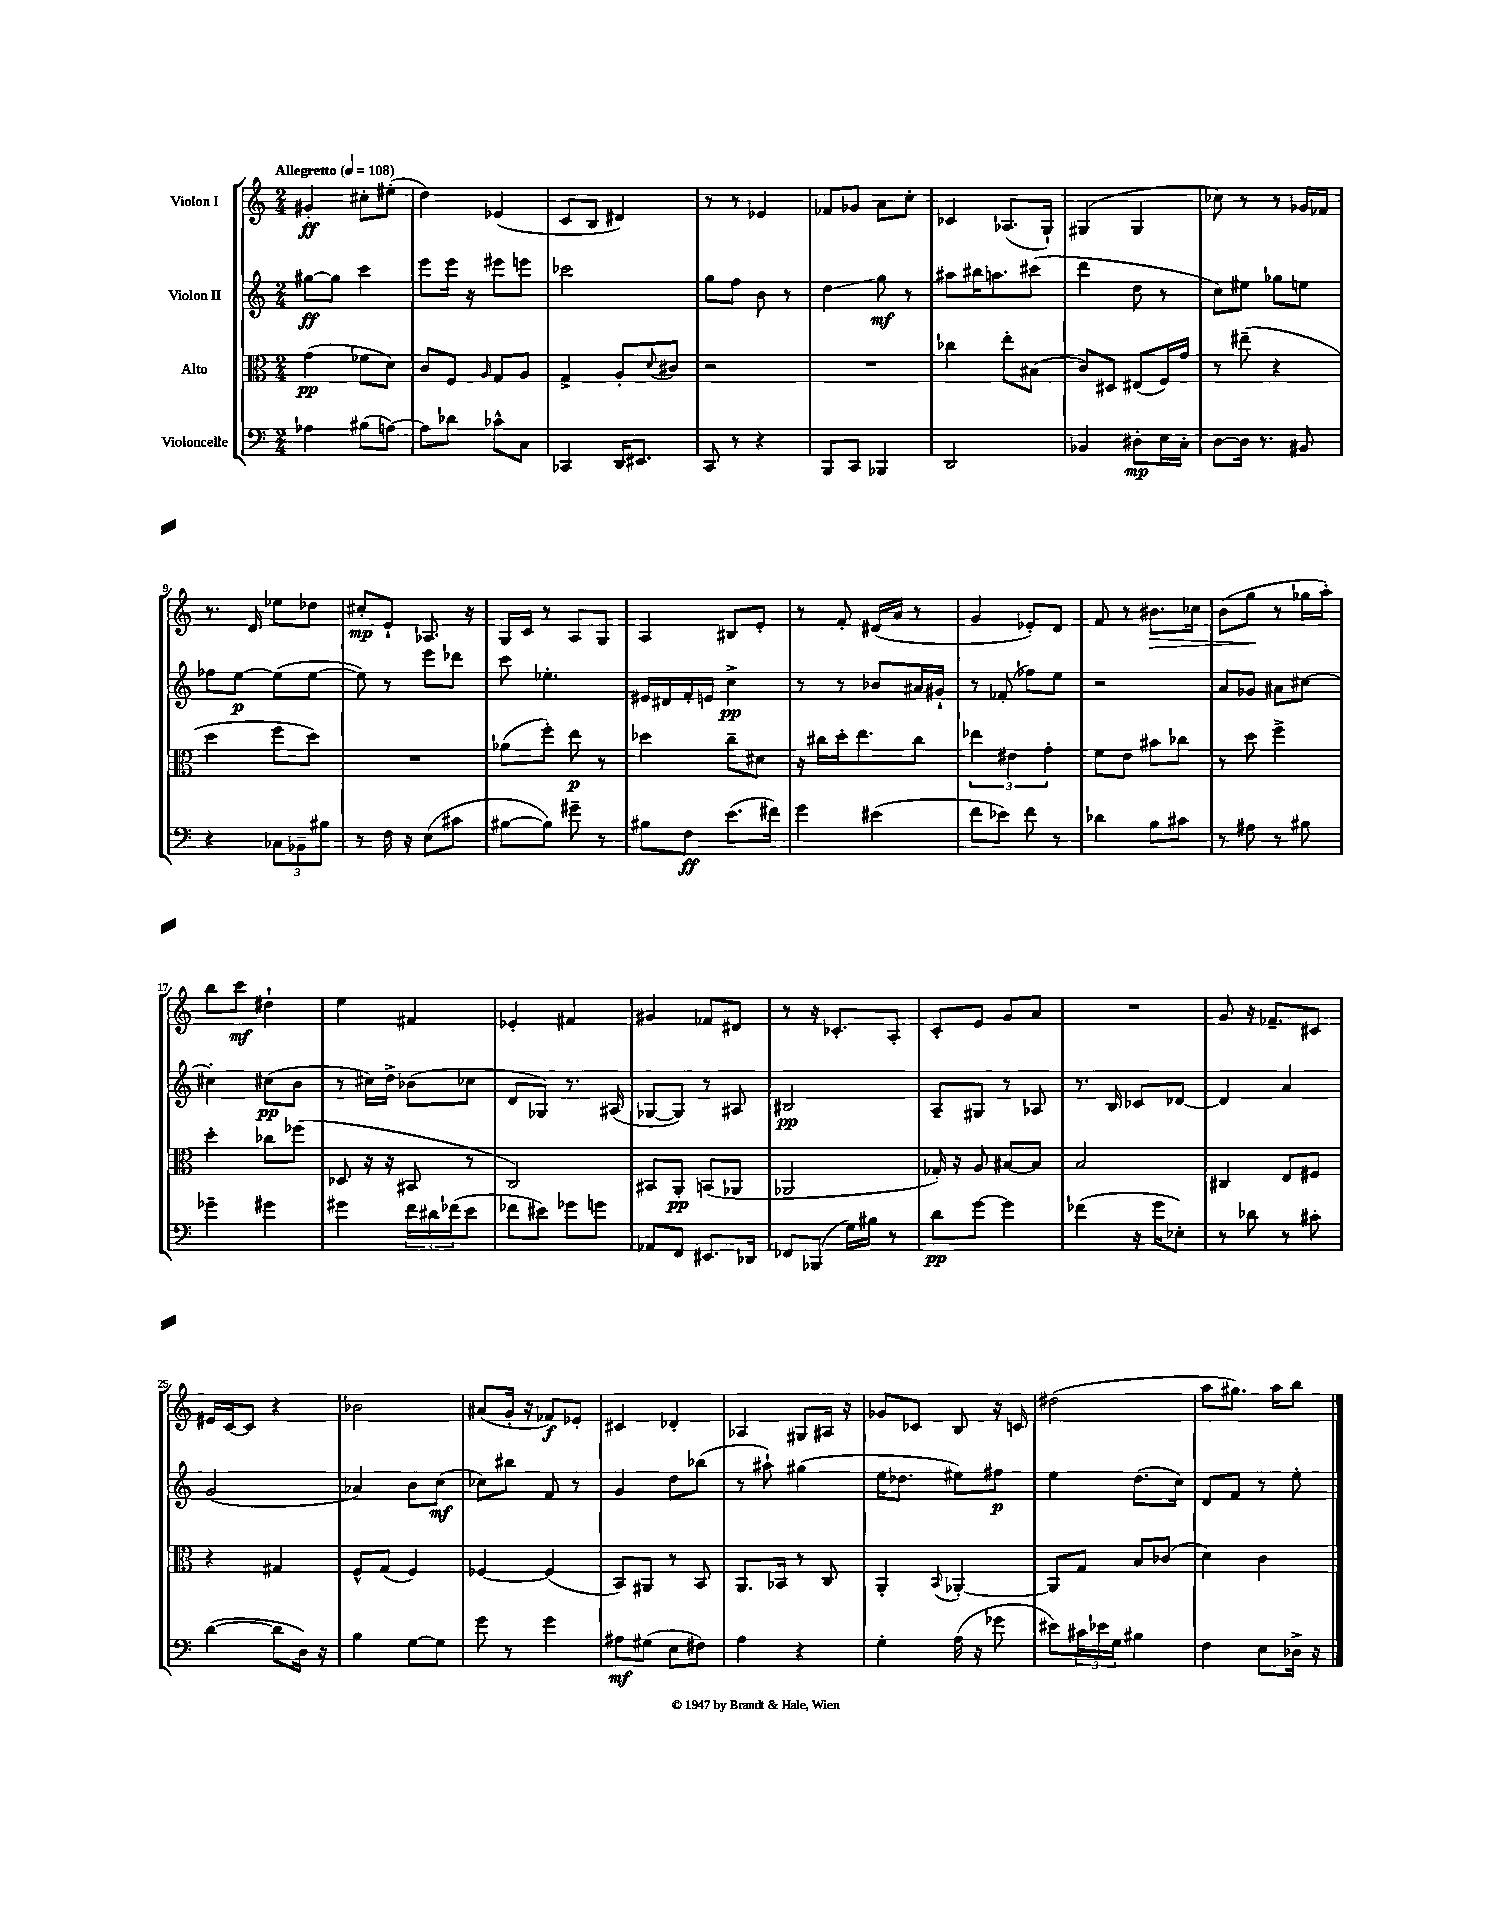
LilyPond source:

<<
\new StaffGroup <<
\new Staff = "s0" \with { instrumentName = "Violon I" } {
    \clef treble \key c \major \numericTimeSignature \time 2/4 \tempo "Allegretto" 4 = 108
    gis'4-.\ff cis''8-. eis''8-.( |
    d''4) ees'4( |
    c'8 b8 dis'4) |
    r8 r8 ees'4 |
    fes'8 ges'8 a'8 c''8-. |
    ces'4 aes8.( g16-!) |
    gis4( gis4 |
    ces''8) r8 r8 ges'16 fes'16 |
    r8. d'16 ees''8 des''8 |
    cis''8-.\mp e'8-! aes8. r16 |
    g16 c'16 r8 a8 g8 |
    a4 bis8 e'8-. |
    r8 f'8-. dis'16( a'16 r8 |
    g'4 ees'8-.) d'8 |
    f'8 r8 bis'8.\> ces''16 |
    b'8( g''8\! r8 ges''16 a''16-.) |
    b''8 c'''8\mf dis''4-! |
    e''4 fis'4 |
    ees'4-. fis'4 |
    gis'4 fes'8 dis'8 |
    r8 r16 ces'8.-. a8-. |
    c'8-. e'8 g'8 a'8 |
    R2 |
    g'8 r16 fes'8.-- cis'8 |
    eis'16 c'16~ c'8 r4 |
    bes'2 |
    ais'8( g'16-. r16 fes'8\f) ees'8-. |
    cis'4 des'4-. |
    aes4 gis8 ais16 r16 |
    ges'8 ces'8 b8 r16 c'16 |
    dis''2( |
    a''8 gis''8.) a''16 b''8 \bar "|." |
}
\new Staff = "s1" \with { instrumentName = "Violon II" } {
    \clef treble \key c \major \numericTimeSignature \time 2/4
    gis''8~\ff gis''8 c'''4 |
    e'''8 e'''16 r16 eis'''8 e'''8 |
    ces'''2 |
    g''8 f''8 b'8 r8 |
    d''4\glissando g''8\mf r8 |
    ais''8 bis''16 a''8. cis'''8( |
    d'''4 d''8 r8 |
    c''8) eis''8 ges''8 e''8 |
    fes''8 e''8~\p e''8( e''8~ |
    e''8) r8 e'''8 des'''8 |
    c'''8 ees''4.-. |
    eis'16 dis'16 f'16-. e'16 c''4->\pp |
    r8 r8 bes'8 ais'16 gis'16-! |
    r8 fes'8-.( fes''8) e''8 |
    r2 |
    a'8 ges'8 ais'8 cis''8~ |
    cis''4-. cis''8\pp( b'8 |
    r8 cis''16) d''16-> bes'8( ces''8 |
    d'8 ges8) r8. ais16( |
    ges8~ ges8) r8 ais8 |
    bis2\pp |
    a8-- gis8 r8 aes8 |
    r8. b16 ces'8 des'8~ |
    des'4 a'4 |
    g'2( |
    aes'4) b'8 c''8\mf( |
    ces''8) bis''8 f'8 r8 |
    g'4 d''8 bes''8( |
    r8 ais''8-!) gis''4( |
    e''16 des''8. eis''8) fis''8\p |
    e''4 d''8.( c''16) |
    d'8 f'8 r8 e''8-. \bar "|." |
}
\new Staff = "s2" \with { instrumentName = "Alto" } {
    \clef alto \key c \major \numericTimeSignature \time 2/4
    g'4\pp( fes'8 d'8) |
    c'8 f8 \grace { a16 } g8 a8 |
    g4-> a8-. \appoggiatura { d'8 } cis'8 |
    r2 |
    R2 |
    ces''4 e''8-. bis8( |
    c'8) dis8 eis8( f16) g'16 |
    r8 eis''8--( r4 |
    d''4 f''8 d''8) |
    R2 |
    aes'8( f''8-.) e''8\p r8 |
    des''4 c''8-- dis'8 |
    r16 cis''16 d''16-. e''8. cis''8 |
    \tuplet 3/2 { ees''4 eis'4 g'4-. } |
    f'8 e'8 bis'8 ces''8 |
    r8 d''8 f''4-> |
    d''4-. ces''8 fes''8( |
    des8 r16 r16 bis,8 r8 |
    c2) |
    bis,8 a,8-.\pp b,8( aes,8 |
    aes,2 |
    ges16-.) r16 a8 bis8~ bis8 |
    b2 |
    cis4 e8 fis8 |
    r4 gis4 |
    f8-^ g8( f4) |
    fes4~ fes4( |
    b,8) ais,8 r8 b,8 |
    a,8. bes,16 r8 c8 |
    a,4-. \appoggiatura { b,8 } aes,4~-. |
    aes,8 g8 b8 ces'8( |
    d'4) c'4 \bar "|." |
}
\new Staff = "s3" \with { instrumentName = "Violoncelle" } {
    \clef bass \key c \major \numericTimeSignature \time 2/4
    aes4 bis8( a8~) |
    a8 des'8 ces'8-^ c8 |
    ces,4 d,16 eis,8. |
    c,8 r8 r4 |
    b,,8 c,8 bes,,4 |
    d,2 |
    bes,4 dis8-.\mp e16 c16-. |
    d8~ d16 r8. bis,8 |
    r4 \tuplet 3/2 { ces8 bes,8-- bis8 } |
    r8 f16 r16 e8( cis'8 |
    bis8~ bis8) gis'8-- r8 |
    bis8 f8\ff e'8.( fis'16) |
    g'4 eis'4( |
    f'8 ees'8) f'8 r8 |
    des'4 b8 cis'8 |
    r8 ais8 r8 bis8 |
    ges'4-- gis'4 |
    gis'4 \tuplet 3/2 { f'16 dis'16 fes'16( } e'8 |
    fes'8 eis'8) ges'8 g'8 |
    aes,8 f,8 eis,8. des,16 |
    fes,8 bes,,8( g16) bis16 r8 |
    d'8\pp g'8~ g'4 |
    fes'4( r16 g'16 ees8-.) |
    r8 des'8 r8 cis'8-. |
    d'4~( d'8 d16) r16 |
    b4 g8~ g8 |
    g'8 r8 g'4 |
    ais8\mf gis8( e8 fis8) |
    a4 r4 |
    g4-. a16( r16 ges'8 |
    eis'8) \tuplet 3/2 { cis'16 ees'16 g16 } bis4 |
    f4 e8 des16-> r16 \bar "|." |
}
>>
>>
